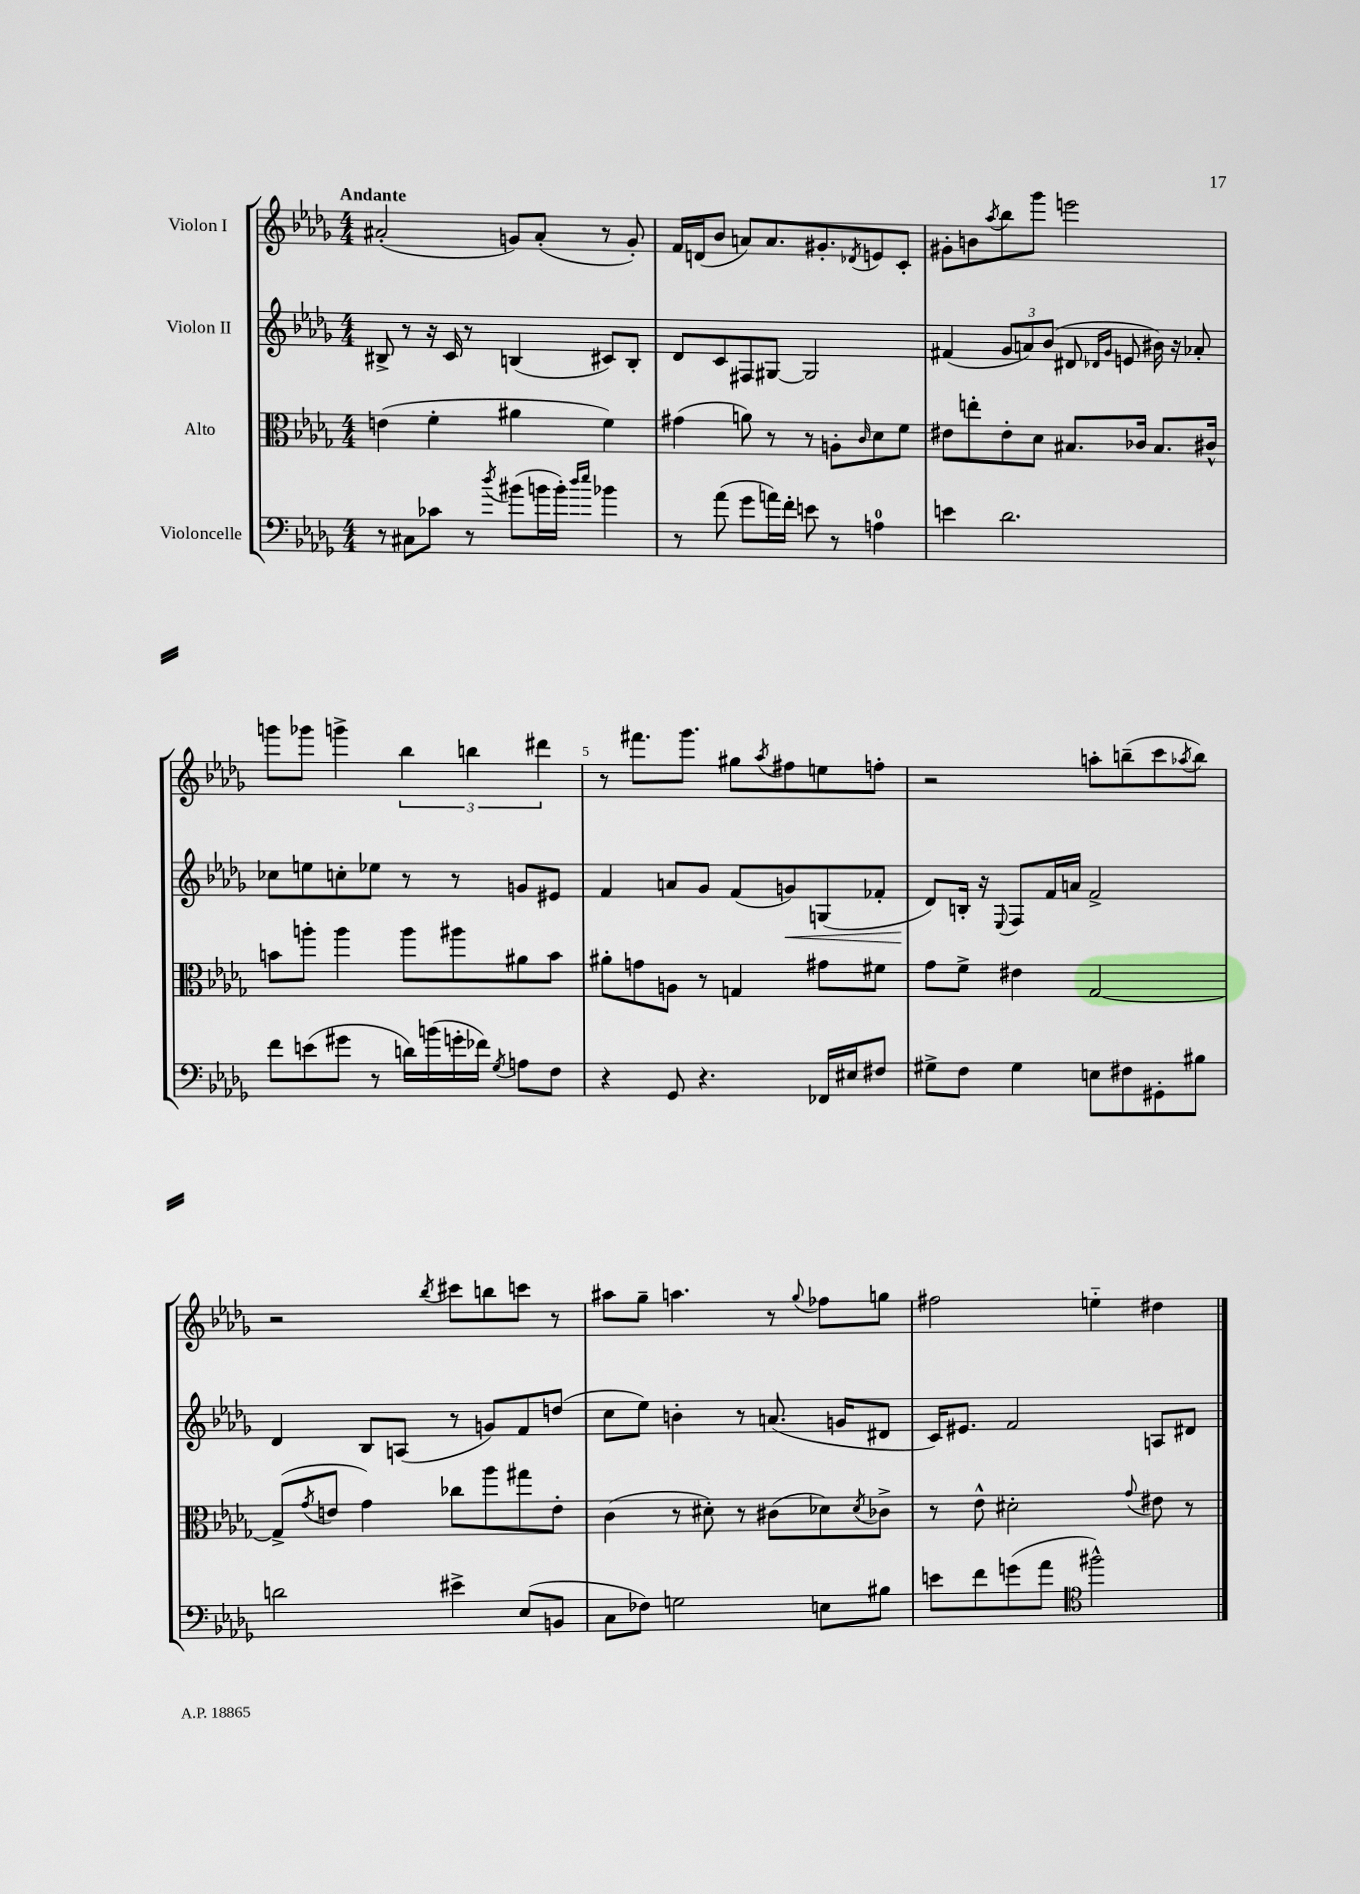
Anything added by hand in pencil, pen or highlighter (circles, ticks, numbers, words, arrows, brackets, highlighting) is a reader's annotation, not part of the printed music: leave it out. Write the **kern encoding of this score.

**kern	**kern	**kern	**kern
*staff4	*staff3	*staff2	*staff1
*clefF4	*clefC3	*clefG2	*clefG2
*k[b-e-a-d-g-]	*k[b-e-a-d-g-]	*k[b-e-a-d-g-]	*k[b-e-a-d-g-]
*M4/4	*M4/4	*M4/4	*M4/4
8r	(4e	8B#^	(2a#'
8C#	.	8r	.
8c-	4f'	16r	.
.	.	16c	.
8r	.	8r	.
8qdd-	.	.	.
(8b#	4a#	(4B	8g)
16b	.	.	(8a#'
16b')	.	.	.
16qqdd-	.	.	.
16qqee-	.	.	.
4b-	4f)	8c#)	8r
.	.	8B'	8g')
=	=	=	=
8r	(4g#	8d-	16f
.	.	.	(16d
(8a-	.	8c	8b-
8g-	8a)	8F#	8a)
16a)	8r	[8G#	8.a
16f'	.	.	.
8e	8r	2G#]	.
.	.	.	8.g#'
8r	8A'	.	.
.	16qqc	.	8qd-
4A	8d-	.	8e
.	8f	.	8c'
=	=	=	=
4e	8e#	(4f#	8g#'
.	8ee'	.	8b
.	.	.	8qaa-
2.d-	8e#'	12g-	8bb-
.	.	12a)	.
.	8d-	.	8ggg-
.	.	(12b-	.
.	8.B#	8d#	2eee
.	.	16qqd-	.
.	.	16qqg-	.
.	.	8e	.
.	16c-	.	.
.	8.B#	16b#)	.
.	.	16r	.
.	.	8a-'	.
.	16c#^^	.	.
=	=	=	=
8f	8b	8cc-	8ggg
(8e	8aa'	8ee	8ggg-
8g#	4aa	8cc'	4ggg^
8r	.	8ee-	.
16d)	8aa	8r	6bb-
(16b	.	.	.
16g'	8aa#	8r	.
.	.	.	6bb
16f-)	.	.	.
8qG-	.	.	.
8A	8a#	8g	.
.	.	.	6ddd#
8F	8b	8e#	.
=	=	=	=
4r	8a#'	4f	8r
.	8g	.	8.fff#
8GG-	8A	8a	.
.	.	.	8.ggg-
4.r	8r	8g-	.
.	4G	(8f	8gg#
.	.	.	8qaa-
.	.	8g)	8ff#
16FF-	8g#	(8G	8ee
16E#	.	.	.
8F#	8f#	8f-'	8ff'
=	=	=	=
8G#^	8g-	8d-)	2r
8F	8f^	16B'	.
.	.	16r	.
.	.	8qqE-	.
4G#	4e#	8F	.
.	.	16f	.
.	.	16a	.
8E	[2G-	2f^	8aa'
8F#	.	.	(8bb~
8GG#'	.	.	8ccc
.	.	.	8qaa-
8B#	.	.	8bb)
=	=	=	=
2d	(8G-^]	4d-	2r
.	8qg-	.	.
.	8e	.	.
.	4g-)	8B-	.
.	.	(8A	.
.	.	.	8qbb-
4e#^	8cc-	8r	8ccc#
.	8aa-	8g)	8bb
(8E-	8gg#	8f	8ccc
8BB	8e'	(8dd	8r
=	=	=	=
8C	(4c	8cc	8aa#
8F-)	.	8ee-)	8gg-~
2G	8r	4b'	4.aa
.	8d#')	.	.
.	8r	8r	.
.	(8c#	(8.a	8r
.	.	.	8qqgg-
8E	8d-)	.	8ff-
.	.	16g	.
.	8qd-	.	.
8B#	8c-^	8d#	8gg
=	=	=	=
8e	8r	16c)	2ff#
.	.	8.e#	.
8f	8e-^^	.	.
(8g	2d#'	2f	.
8a-	.	.	.
*clefC4	*	*	*
2ff#^^)	.	.	4ee'~
.	8qqg-	.	.
.	8e#	8A	4dd#
.	8r	8d#	.
==	==	==	==
*-	*-	*-	*-
